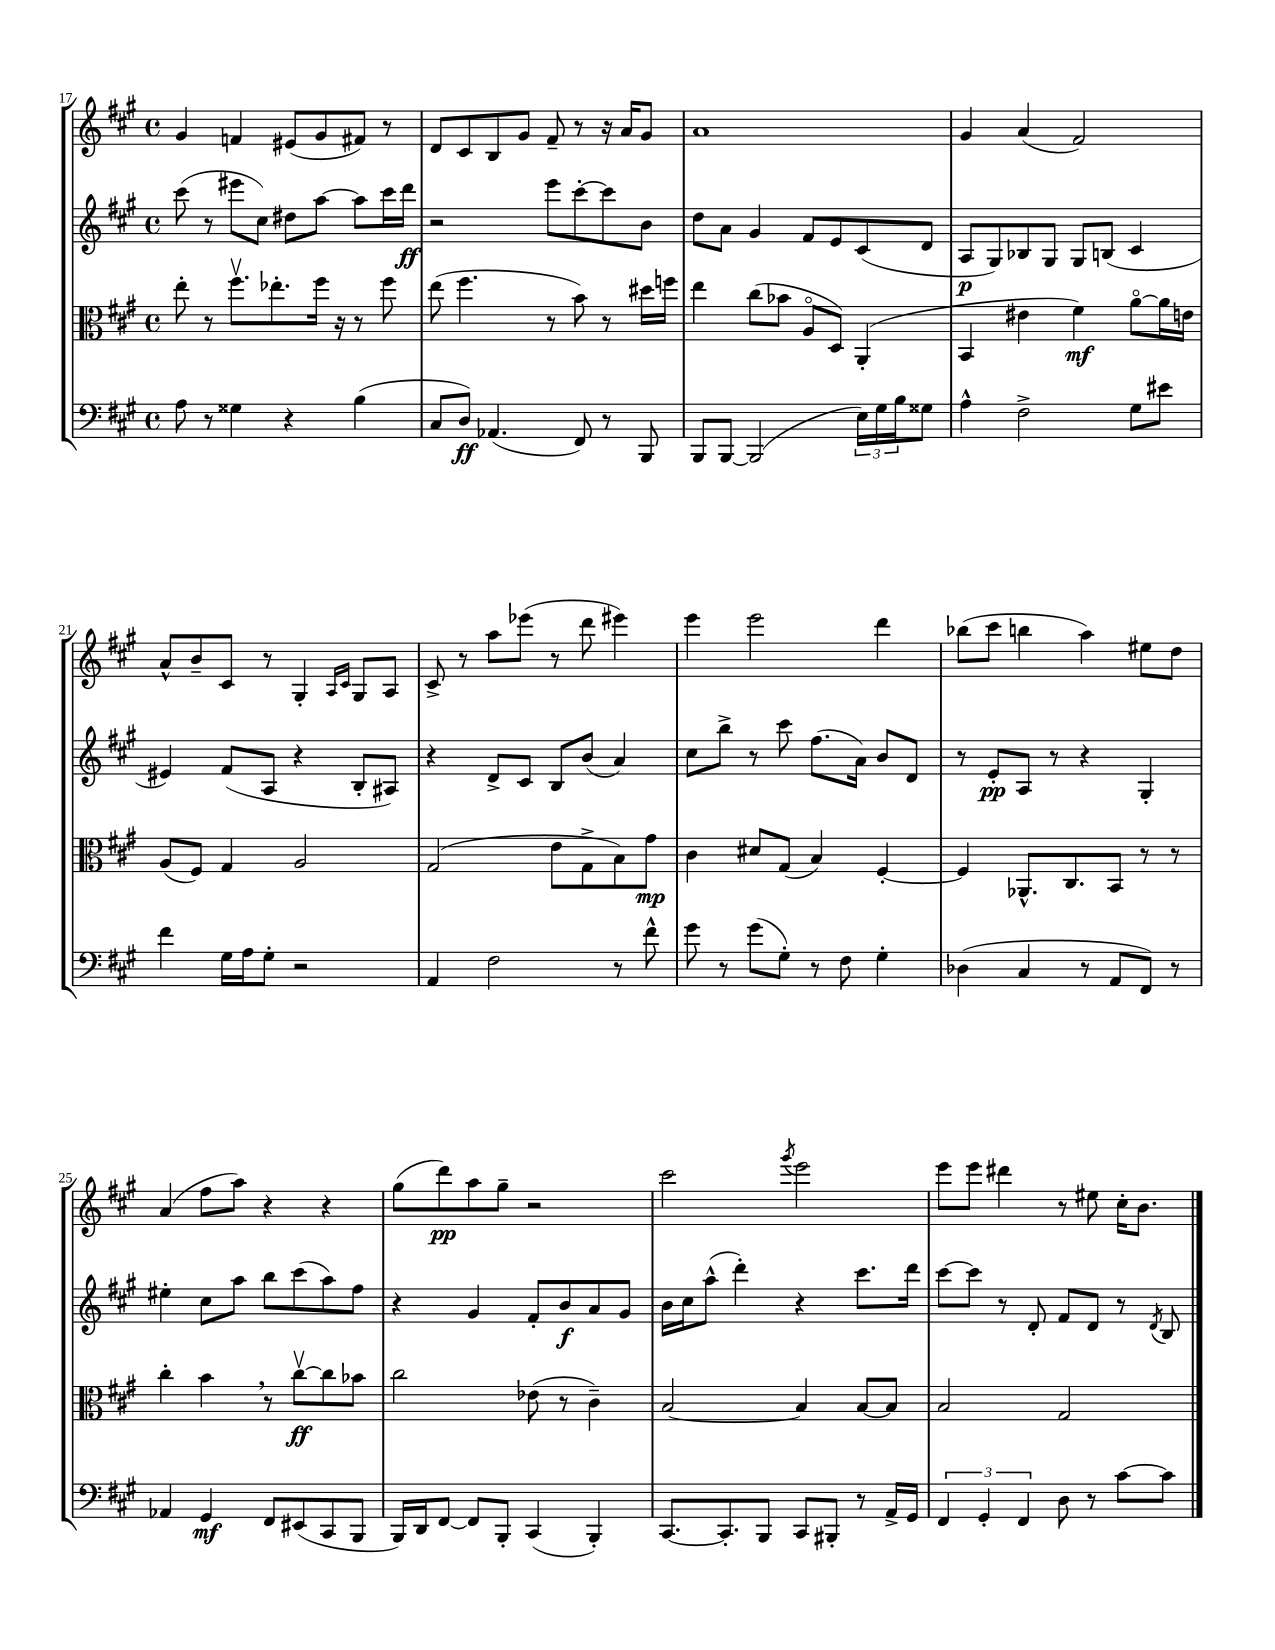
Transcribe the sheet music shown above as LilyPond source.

<<
\new StaffGroup <<
\new Staff = "s0" {
    \clef treble \key a \major \defaultTimeSignature \time 4/4
    gis'4 f'4 eis'8( gis'8 fis'8) r8 |
    d'8 cis'8 b8 gis'8 fis'8-- r8 r16 a'16 gis'8 |
    a'1 |
    gis'4 a'4( fis'2) |
    a'8-^ b'8-- cis'8 r8 gis4-. \grace { a16 cis'16 } gis8 a8 |
    cis'8-> r8 a''8 ees'''8( r8 d'''8 eis'''4) |
    e'''4 e'''2 d'''4 |
    bes''8( cis'''8 b''4 a''4) eis''8 d''8 |
    a'4( fis''8 a''8) r4 r4 |
    gis''8( d'''8\pp) a''8 gis''8-- r2 |
    cis'''2 \acciaccatura { gis'''8 } e'''2 |
    e'''8 e'''8 dis'''4 r8 eis''8 cis''16-. b'8. \bar "|." |
}
\new Staff = "s1" {
    \clef treble \key a \major \defaultTimeSignature \time 4/4
    cis'''8( r8 eis'''8 cis''8) dis''8 a''8~ a''8 cis'''16 d'''16\ff |
    r2 e'''8 cis'''8~-. cis'''8 b'8 |
    d''8 a'8 gis'4 fis'8 e'8 cis'8( d'8 |
    a8\p gis8) bes8 gis8 gis8 b8( cis'4 |
    eis'4) fis'8( a8 r4 b8-. ais8) |
    r4 d'8-> cis'8 b8 b'8( a'4) |
    cis''8 b''8-> r8 cis'''8 fis''8.( a'16) b'8 d'8 |
    r8 e'8-.\pp a8 r8 r4 gis4-. |
    eis''4-. cis''8 a''8 b''8 cis'''8( a''8) fis''8 |
    r4 gis'4 fis'8-. b'8\f a'8 gis'8 |
    b'16 cis''16 a''8-^( d'''4-.) r4 cis'''8. d'''16 |
    cis'''8~ cis'''8 r8 d'8-. fis'8 d'8 r8 \acciaccatura { d'8 } b8 \bar "|." |
}
\new Staff = "s2" {
    \clef alto \key a \major \defaultTimeSignature \time 4/4
    e''8-. r8 fis''8.\upbow ees''8.-. fis''16 r16 r8 fis''8 |
    e''8( fis''4. r8 b'8) r8 dis''16 f''16 |
    e''4 cis''8( bes'8 a8\flageolet d8) a,4-.( |
    b,4 eis'4 fis'4\mf) a'8~\flageolet a'16 e'16 |
    a8( fis8) gis4 a2 |
    gis2( e'8 gis8-> b8) gis'8\mp |
    cis'4 dis'8 gis8( b4) fis4~-. |
    fis4 aes,8.-^ cis8. b,8 r8 r8 |
    cis''4-. b'4 \breathe r8 cis''8~\upbow\ff cis''8 bes'8 |
    cis''2 ees'8( r8 cis'4--) |
    b2~ b4 b8~ b8 |
    b2 gis2 \bar "|." |
}
\new Staff = "s3" {
    \clef bass \key a \major \defaultTimeSignature \time 4/4
    a8 r8 gisis4 r4 b4( |
    cis8 d8\ff) aes,4.( fis,8) r8 b,,8 |
    b,,8 b,,8~ b,,2( \tuplet 3/2 { e16) gis16 b16 } gisis8 |
    a4-^ fis2-> gis8 eis'8 |
    fis'4 gis16 a16 gis8-. r2 |
    a,4 fis2 r8 fis'8-^ |
    gis'8 r8 gis'8( gis8-.) r8 fis8 gis4-. |
    des4( cis4 r8 a,8 fis,8) r8 |
    aes,4 gis,4\mf fis,8 eis,8( cis,8 b,,8 |
    b,,16) d,16 fis,8~ fis,8 b,,8-. cis,4( b,,4-.) |
    cis,8.~ cis,8.-. b,,8 cis,8 bis,,8-. r8 a,16-> gis,16 |
    \tuplet 3/2 { fis,4 gis,4-. fis,4 } d8 r8 cis'8~ cis'8 \bar "|." |
}
>>
>>
\layout { \context { \Score currentBarNumber = #17 } }
